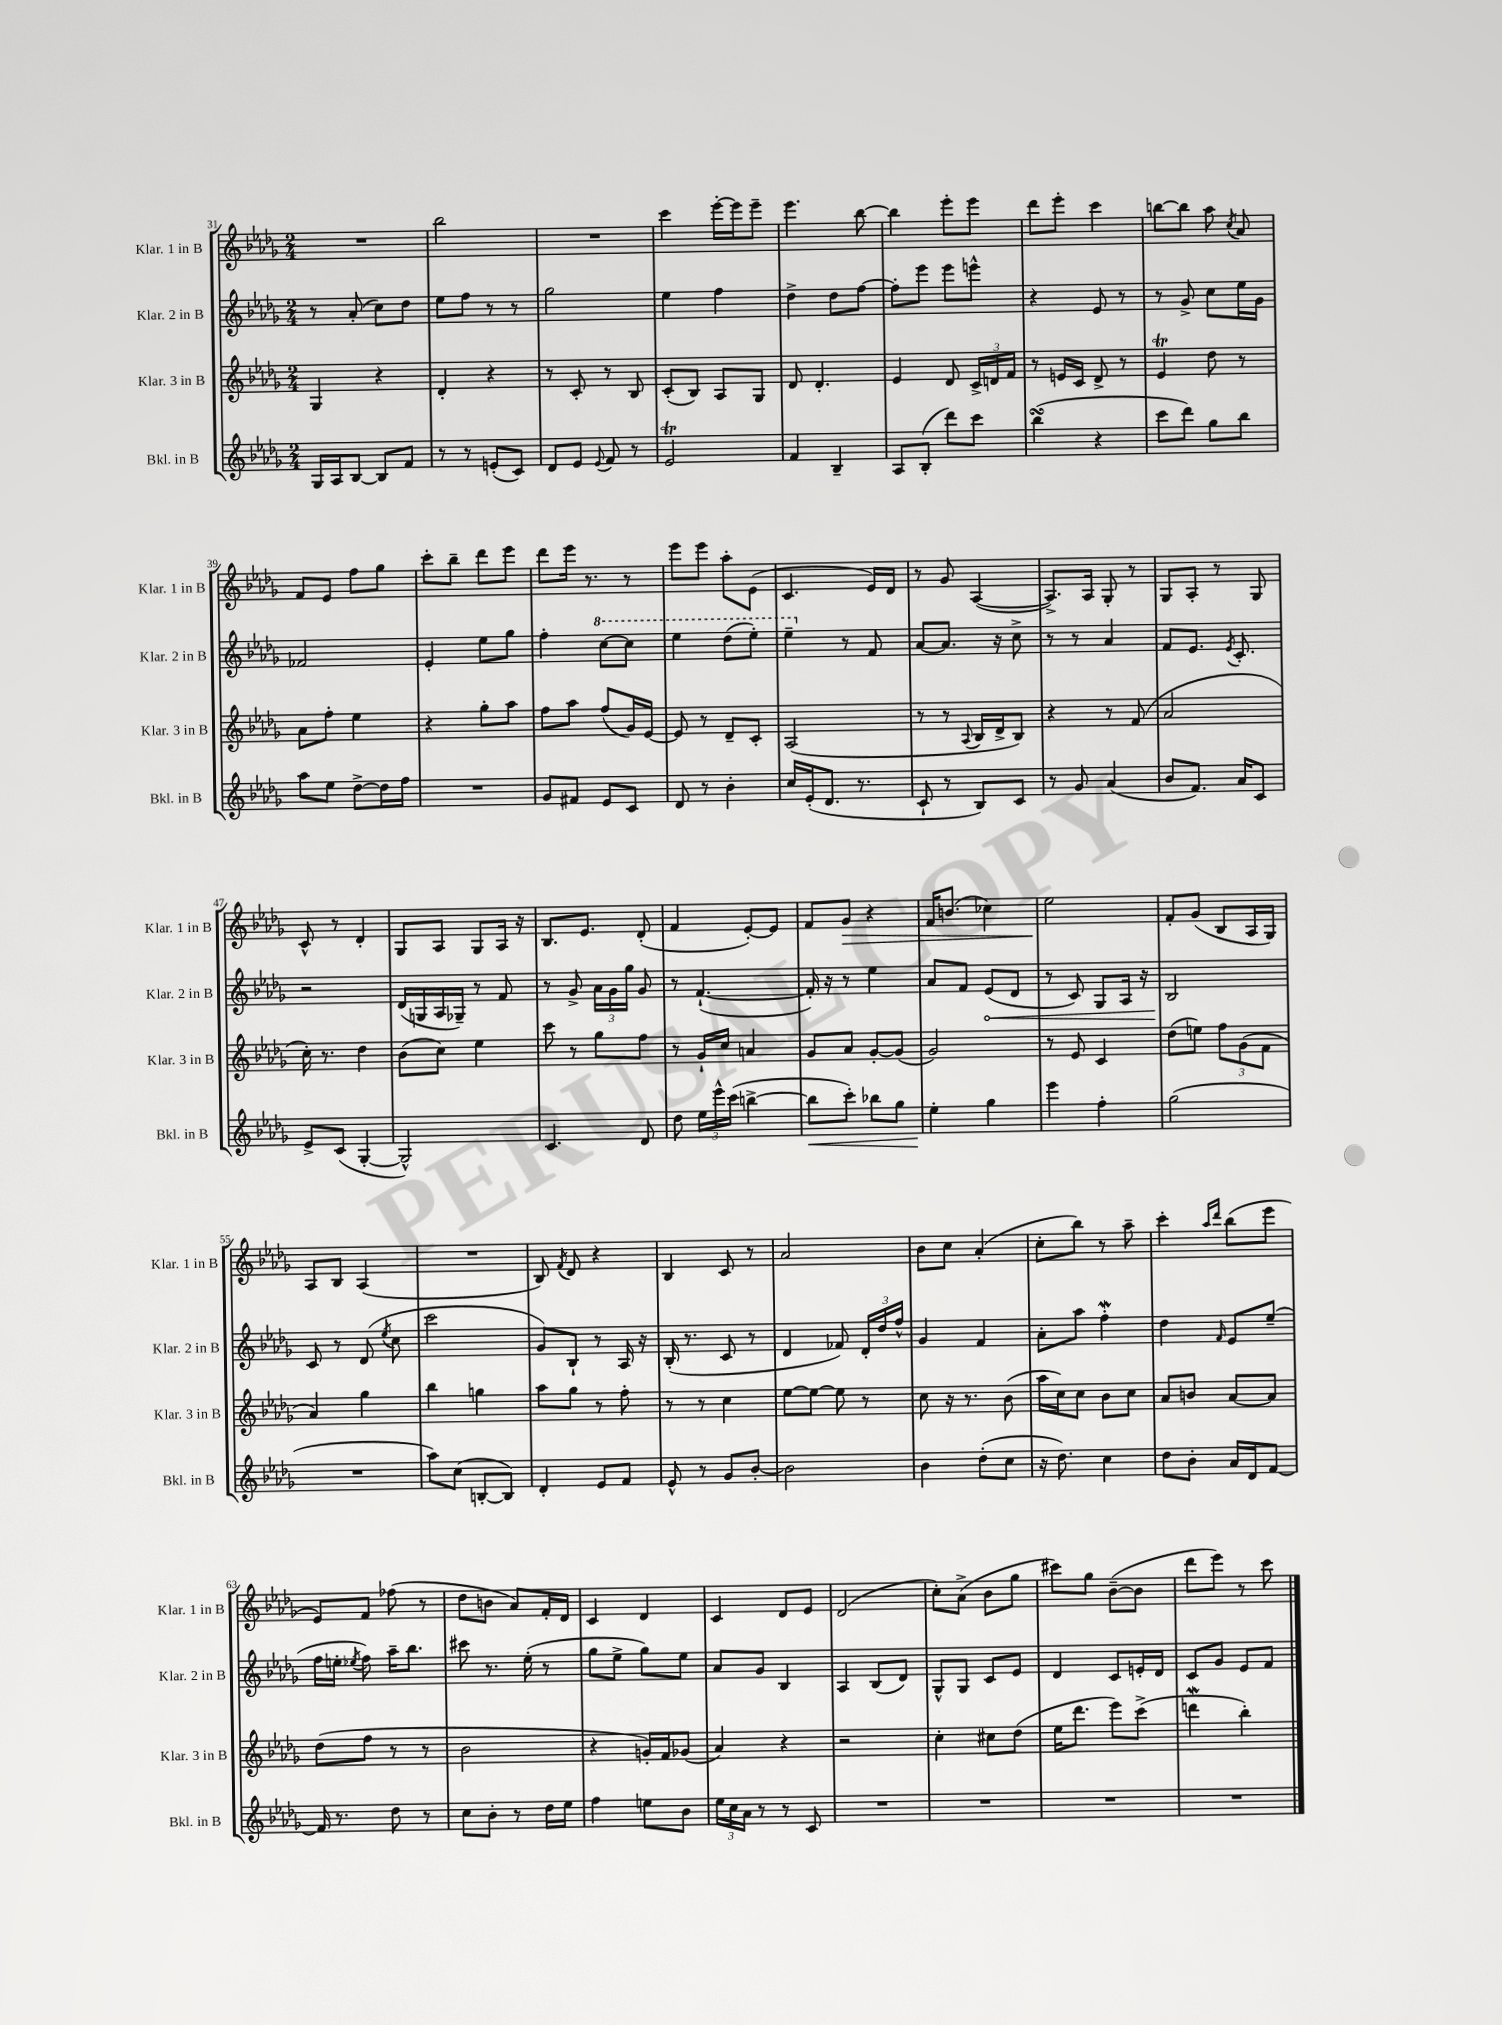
<<
\new StaffGroup <<
\new Staff = "s0" \with { instrumentName = "Klar. 1 in B" shortInstrumentName = "Klar. 1 in B" } {
    \clef treble \key des \major \numericTimeSignature \time 2/4
    \autoBeamOff R2 |
    bes''2 |
    R2 |
    c'''4 ees'''16[~-. ees'''16 ees'''8]-- |
    ees'''4. bes''8~ |
    bes''4 ees'''8[-. ees'''8] |
    des'''8[ ees'''8]-. c'''4 |
    b''8[~ b''8] aes''8 \acciaccatura { c''8 } aes'8 |
    f'8[ ees'8] f''8[ ges''8] |
    c'''8[-. bes''8]-- des'''8[ ees'''8] |
    des'''8[ ees'''16] r8. r8 |
    ees'''8[ ees'''8] aes''8[-. ees'8]( |
    c'4. ees'16[) des'16] |
    r8 ges'8 aes4~( |
    aes8.[->) aes16] ges8-. r8 |
    ges8[ aes8]-. r8 ges8 |
    c'8-^ r8 des'4-. |
    ges8[ aes8] ges8[ aes16] r16 |
    bes8.[ ees'8.] des'8-.( |
    f'4 ees'8[~-.) ees'8] |
    f'8[ ges'8]\> r4 |
    f'16[ b'8.]( ces''4) |
    ees''2\! |
    f'8[-. ges'8]( bes8[ aes16 ges16]) |
    aes8[ bes8] aes4( |
    R2 |
    bes8) \acciaccatura { f'8 } des'8 r4 |
    bes4 c'8 r8 |
    aes'2 |
    bes'8[ c''8] aes'4-.( |
    c''8[-. bes''8]) r8 aes''8-- |
    c'''4-. \grace { aes''16[ des'''16] } bes''8[( ees'''8] |
    ees'8[) f'8] fes''8( r8 |
    des''8[ b'8] aes'8[) f'16-. des'16] |
    c'4 des'4 |
    c'4 des'8[ ees'8] |
    des'2( |
    c''8[-.) aes'8]->( bes'8[ ges''8] |
    cis'''8[) ges''8] bes'8[~--( bes'8] |
    des'''8[ ees'''8]) r8 c'''8 \bar "|." |
}
\new Staff = "s1" \with { instrumentName = "Klar. 2 in B" shortInstrumentName = "Klar. 2 in B" } {
    \clef treble \key des \major \numericTimeSignature \time 2/4
    \autoBeamOff r8 aes'8-.( c''8[) des''8] |
    ees''8[ f''8] r8 r8 |
    ges''2 |
    ees''4 f''4 |
    des''4-> des''8[ f''8]~ |
    f''8[-. ees'''8] ees'''8[ e'''8]-^ |
    r4 ees'8 r8 |
    r8 ges'8-> c''8[ ees''16 ges'16] |
    fes'2 |
    ees'4-. ees''8[ ges''8] |
    f''4-. \ottava #1 c'''8[~ c'''8] |
    ees'''4 des'''8[( ees'''8]-.) |
    ees'''4-- \ottava #0 r8 f'8 |
    aes'8[~ aes'8.] r16 c''8-> |
    r8 r8 aes'4 |
    f'8[ ees'8.] \acciaccatura { ees'8 } c'8.-. |
    r2 |
    des'16[( g16 aes16 ges16]--) r8 f'8 |
    r8 ges'8-> \tuplet 3/2 { aes'16[ ges'16 ges''16] } ges'8 |
    r8 f'4.~-!( |
    f'16-.) r16 r8 ees''4 |
    aes'8[ f'8] \once \override Hairpin.circled-tip = ##t ees'8[\<( des'8] |
    r8 c'8) ges8[ aes16] r16 |
    bes2\! |
    c'8 r8 des'8( \acciaccatura { ees''8 } c''8 |
    c'''2 |
    ges'8[) bes8]-! r8 aes16 r16 |
    bes16-.( r8. c'8 r8 |
    des'4 fes'8) \tuplet 3/2 { des'16[-. des''16 f''16]-^ } |
    ges'4 f'4 |
    aes'8[-. aes''8] f''4-.\mordent |
    des''4 \grace { f'16 } ees'8[ ees''8]--( |
    f''16[ e''16]-. \acciaccatura { ees''8 } f''8) aes''16[-- bes''8.] |
    cis'''8 r8. ees''16-.( r8 |
    ges''8[ ees''8]-> ges''8[) ees''8] |
    aes'8[ ges'8] bes4 |
    aes4 bes8[( des'8]) |
    ges8[-^ ges8] c'8[ ees'8] |
    des'4 c'8[ e'16-. des'16] |
    c'8[ ges'8] ees'8[ f'8] \bar "|." |
}
\new Staff = "s2" \with { instrumentName = "Klar. 3 in B" shortInstrumentName = "Klar. 3 in B" } {
    \clef treble \key des \major \numericTimeSignature \time 2/4
    \autoBeamOff ges4 r4 |
    des'4-. r4 |
    r8 c'8-. r8 bes8 |
    c'8[-.( bes8]) aes8[ ges8] |
    des'8 des'4.-. |
    ees'4 des'8 \tuplet 3/2 { c'16[-> d'16 f'16] } |
    r8 e'16[ c'16] des'8-> r8 |
    ees'4\trill des''8 r8 |
    aes'8[ f''8]-. ees''4 |
    r4 ges''8[-. aes''8] |
    f''8[ aes''8] f''8[( ges'16) ees'16]~ |
    ees'8 r8 des'8[-- c'8]-. |
    aes2( |
    r8 r8 \appoggiatura { aes8 } bes16[ des'16-> bes8]) |
    r4 r8 f'8( |
    aes'2 |
    c''16-.) r8. des''4 |
    bes'8[( c''8]) ees''4 |
    c'''8 r8 ges''8[ f''8] |
    r8 ges'16[-! c''16] a'4 |
    ges'8[ aes'8] ges'8[~-. ges'8]( |
    ges'2) |
    r8 ees'8 c'4 |
    des''8[( e''8]) \tuplet 3/2 { f''8[ ges'8( f'8] } |
    aes'4) ges''4 |
    bes''4 g''4 |
    aes''8[ ges''8] r8 f''8-. |
    r8 r8 c''4 |
    ees''8[~ ees''8]~ ees''8 r8 |
    c''8 r16 r8. bes'8( |
    aes''16[ c''16) c''8] bes'8[ c''8] |
    aes'8[ b'8] aes'8[~ aes'8] |
    des''8[( f''8] r8 r8 |
    bes'2 |
    r4 g'16[-.) f'16 ges'8]( |
    aes'4) r4 |
    r2 |
    c''4-. cis''8[ des''8]( |
    ees''16[ des'''8.] ees'''8[) c'''8]->( |
    d'''4\mordent bes''4-.) \bar "|." |
}
\new Staff = "s3" \with { instrumentName = "Bkl. in B" shortInstrumentName = "Bkl. in B" } {
    \clef treble \key des \major \numericTimeSignature \time 2/4
    \autoBeamOff ges16[ aes16 bes8]~ bes8[ f'8] |
    r8 r8 e'8[-.( c'8]) |
    des'8[ ees'8] \appoggiatura { ees'8 } f'8 r8 |
    ees'2\trill |
    f'4 bes4-- |
    aes8[ bes8]-.( des'''8[) c'''8] |
    bes''4\turn( r4 |
    c'''8[ des'''8]) ges''8[ bes''8] |
    aes''8[ ees''8] des''8[~-> des''16 f''16] |
    R2 |
    ges'8[ fis'8] ees'8[ c'8] |
    des'8 r8 bes'4-. |
    c''16[ ees'16-.( des'8.] r8. |
    c'8-! r8 bes8[) c'8] |
    r8 ges'8 aes'4( |
    bes'8[ f'8.]) aes'16[ c'8] |
    ees'8[-> c'8]( ges4~-. |
    ges2-^) |
    c'4. des'8 |
    des''8 \tuplet 3/2 { ees''16[ ees'''16-^ c'''16]( } b''4~-> |
    b''8[\< c'''8]-.) bes''8[ ges''8] |
    ees''4-.\! ges''4 |
    ees'''4 f''4-. |
    ges''2( |
    R2 |
    aes''8[) c''8]( b8[~-. b8]) |
    des'4-. ees'8[ f'8] |
    ees'8-^ r8 ges'8[ bes'8]~-. |
    bes'2 |
    bes'4 des''8[-.( c''8] |
    r16 des''8.) c''4 |
    des''8[ bes'8]-. aes'16[ des'16 f'8]~ |
    f'16 r8. des''8 r8 |
    c''8[ bes'8]-. r8 des''16[ ees''16] |
    f''4 e''8[ bes'8] |
    \tuplet 3/2 { ees''16[ c''16 aes'16] } r8 r8 c'8 |
    R2 |
    R2 |
    R2 |
    R2 \bar "|." |
}
>>
>>
\layout { \context { \Score currentBarNumber = #31 } }
